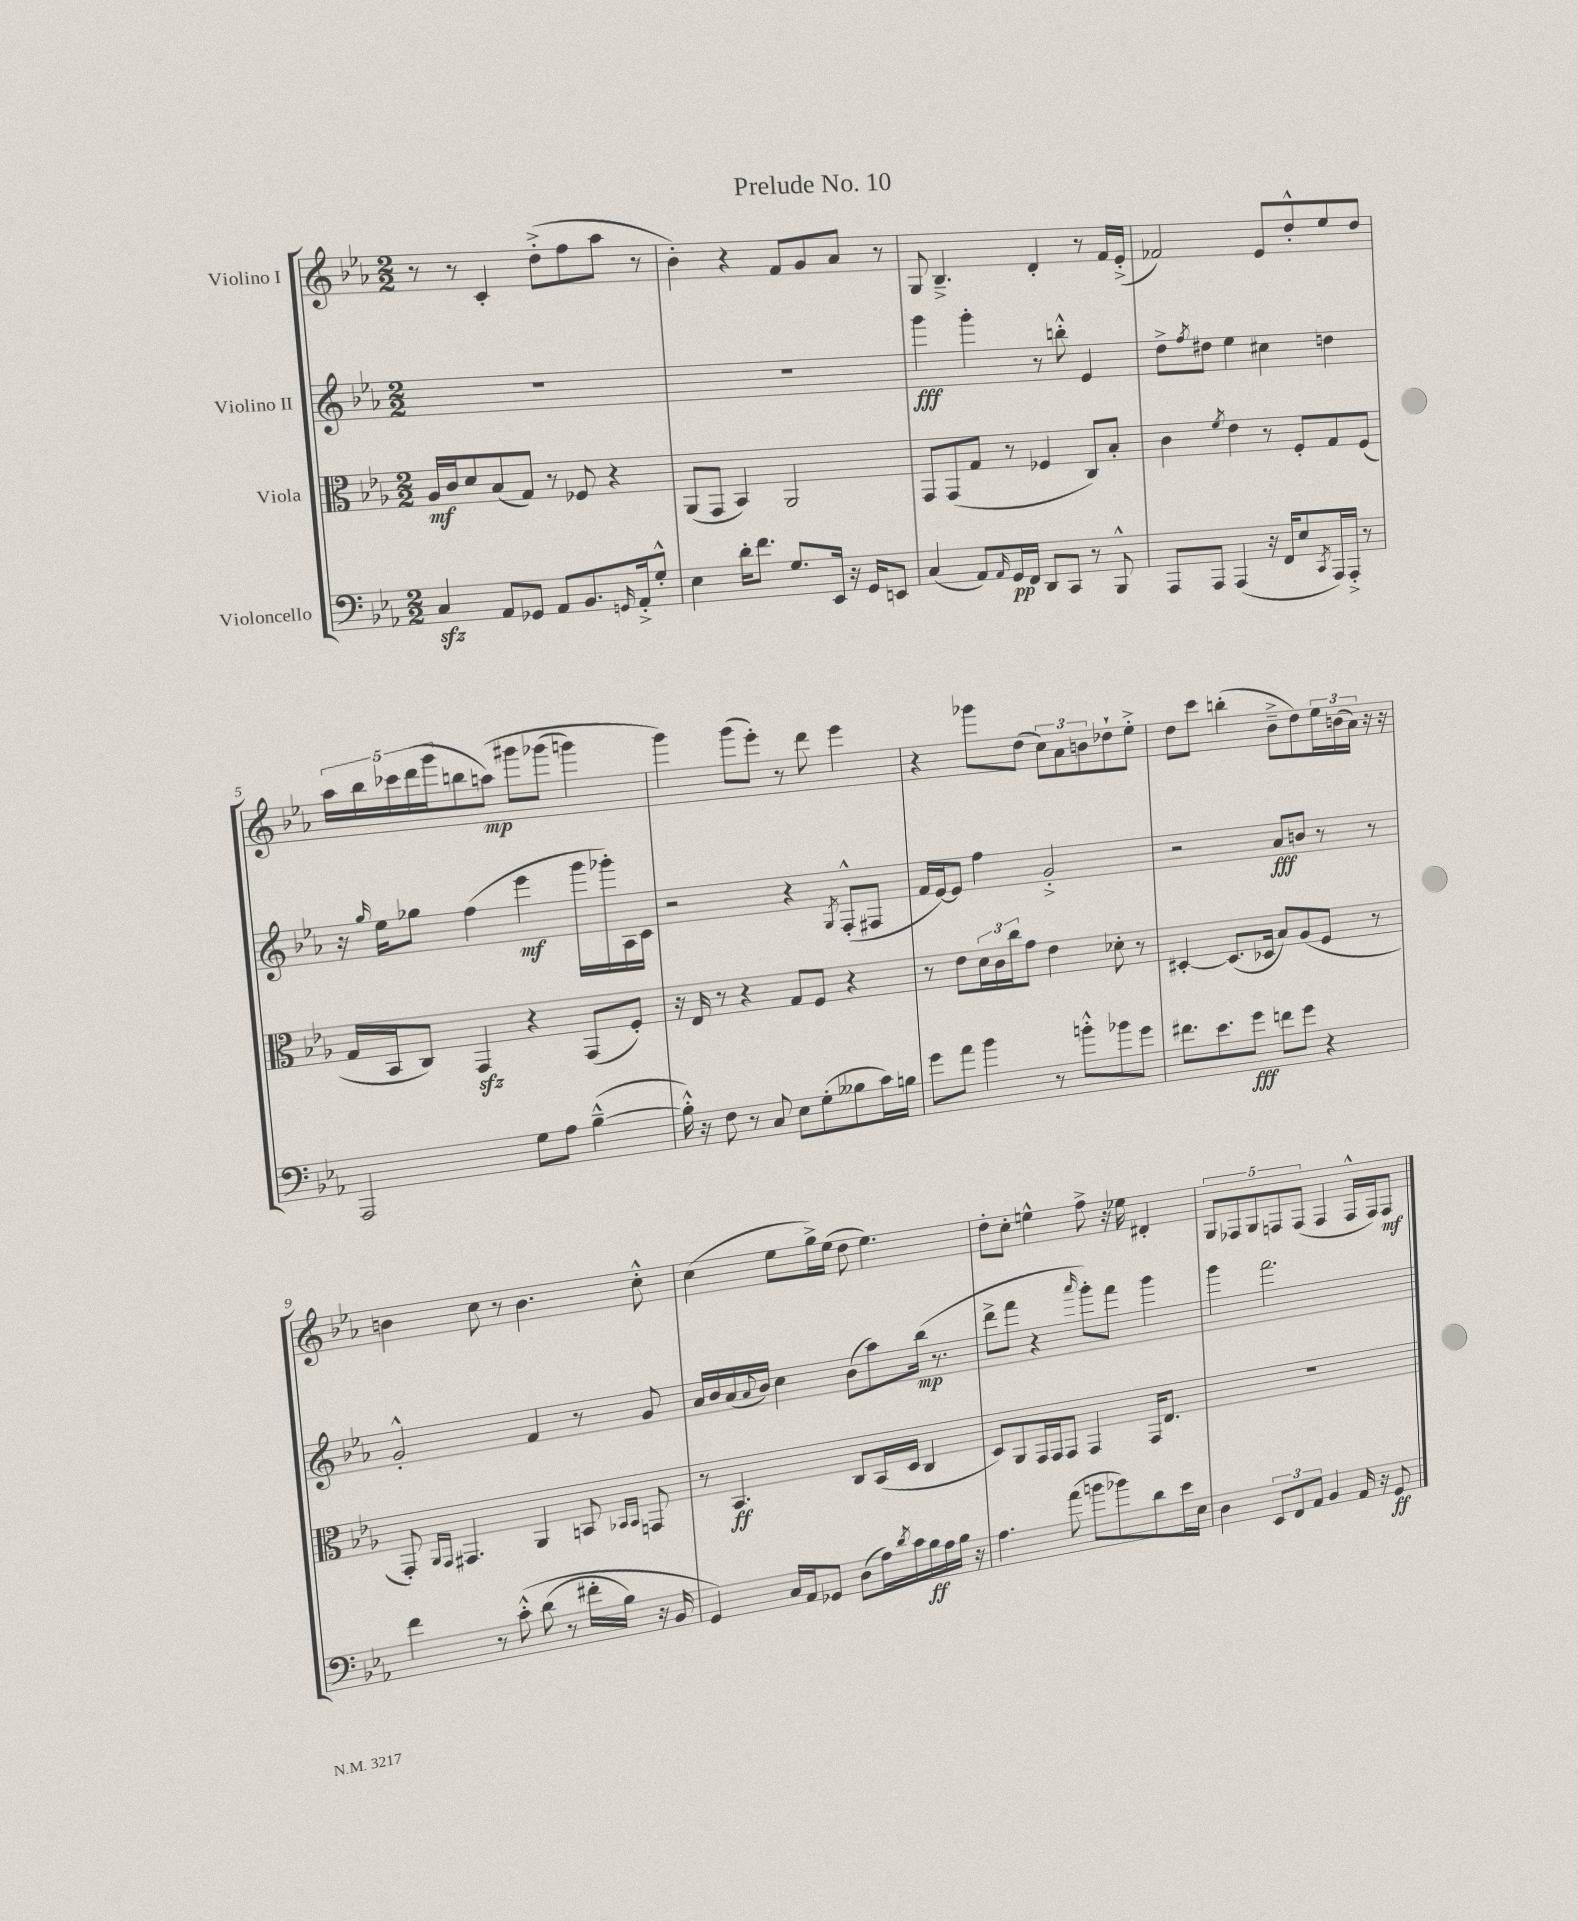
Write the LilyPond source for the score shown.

\header { title = "Prelude No. 10" }
<<
\new StaffGroup <<
\new Staff = "s0" \with { instrumentName = "Violino I" } {
    \clef treble \key ees \major \numericTimeSignature \time 2/2
    r8 r8 c'4-. d''8-.->( f''8 aes''8 r8 |
    bes'4-.) r4 f'8 g'8 aes'8 r8 |
    g8 bes4.---> d'4-. r8 f'16 ees'16-.->( |
    fes'2) ees'8 d''8-.-^ ees''8 d''8 |
    \tuplet 5/4 { aes''16 bes''16 ces'''16 d'''16( g'''16 } b''8 a''8\mp)\( gis'''8 ges'''8( g'''4) |
    g'''4\) g'''8( ees'''8-.) r8 d'''8 ees'''4 |
    r4 ges'''8 d''8( \tuplet 3/2 { c''8) aes'8 b'8 } des''8-! ees''8-.-> |
    d''8 c'''8 b''4-.( bes'8---> d''8) \tuplet 3/2 { ees''16 b'16( aes'16) } r16 r16 |
    b'4 c''8 r8 b'4. c''8-.-^ |
    c''4( ees''8 g''16->) ees''16( d''8 ees''4.) |
    d''8-. c''8-. e''4-^ f''8-> r16 ees''16 dis'4-. |
    \tuplet 5/4 { g8 fes8 g8 f8 f8( } f4 f16-^ f16) f8\mf \bar "|." |
}
\new Staff = "s1" \with { instrumentName = "Violino II" } {
    \clef treble \key ees \major \numericTimeSignature \time 2/2
    R1 |
    R1 |
    g'''4\fff g'''4-. r8 b''8-.-^ ees'4 |
    d''8-> \acciaccatura { f''8 } dis''8 ees''4 cis''4 d''4 |
    r16 \grace { g''16 } ees''16 ges''8 f''4( ees'''4\mf g'''16 ges'''16-.) aes16 c'16 |
    r2 r4 \acciaccatura { g8 } f8-.-^( fis8 |
    f'16 ees'16~) ees'8 f''4 g'2-.-> |
    r2 aes'8\fff b'8 r8 r8 |
    g'2-.-^ f'4 r8 g'8 |
    aes'16 bes'16 aes'16( \appoggiatura { aes'8 } bes'16) c''4 bes'8( aes''8) bes''16\mp( r8. |
    d'''8-> f'''8 r4 \grace { aes'''16 } g'''8-.) f'''8 g'''4 |
    g'''4 f'''2. \bar "|." |
}
\new Staff = "s2" \with { instrumentName = "Viola" } {
    \clef alto \key ees \major \numericTimeSignature \time 2/2
    aes16\mf c'16 d'8 bes8( g8) r8 fes8 r4 |
    aes,8( g,8 bes,4) aes,2 |
    g,8 g,8( g8 r8 fes4 c8) bes8-. |
    c'4 \acciaccatura { f'8 } ees'4 r8 f8-. g8 f8( |
    g16 bes,16 c8) g,4\sfz r4 g,8( f8-.) |
    r16 ees16 r8 r4 g8 f8 r4 |
    r8 ees'8 \tuplet 3/2 { d'16 c'16 c''16 } g'8 ees'4 des'8-. r8 |
    dis4~-. dis8.( des16 bes8) aes8( f8 r8 |
    g,8-.) \grace { aes,16 g,16 } gis,4. aes,4 b,8 \grace { bes,16 bes,16 } g,8 |
    r8 bes,4.\ff c8 bes,16( d16 c4 |
    d8) aes,8 g,16 g,16 g,8 g,4 g,16 ees8. |
    R1 \bar "|." |
}
\new Staff = "s3" \with { instrumentName = "Violoncello" } {
    \clef bass \key ees \major \numericTimeSignature \time 2/2
    c4\sfz aes,8 ges,8 aes,8 bes,8. \grace { g,16 } aes,16-.-> g8-.-^ |
    ees4 d'16-. f'8. g8. ees,16 r16 g,16 e,8 |
    c4( aes,8) \grace { aes,16 } g,16\pp f,16 d,8 c,8 r8 bes,,8-^ |
    aes,,8 aes,,8 aes,,4( r16 f,16 ees8 \acciaccatura { c,8 } aes,,16) aes,,16-.-> r8 |
    aes,,2 g8 aes8 bes4~---^( |
    bes16-.-^) r16 f8 r8 c8 ees8 g8-.( beses8 c'16) b16 |
    g'8 aes'8 bes'4 r8 b'8-.-^ bes'8 g'8 |
    fis'8. ees'8. g'8\fff f'8 g'8 r4 |
    f'4 r8 c'8-.-^\( d'8( r8 fis'16-. bes16) r16 bes,16 |
    g,4\) c16 aes,16 ges,8 d8( aes16) \acciaccatura { d'8 } c'16 bes16\ff aes16 bes16 r16 |
    aes4. aes'8( b'8 bes'8) d'8 ees'16 ees16 |
    d4 \tuplet 3/2 { ees,8 f,8 aes,8 } bes,4 aes,16 r16 g,8\ff \bar "|." |
}
>>
>>
